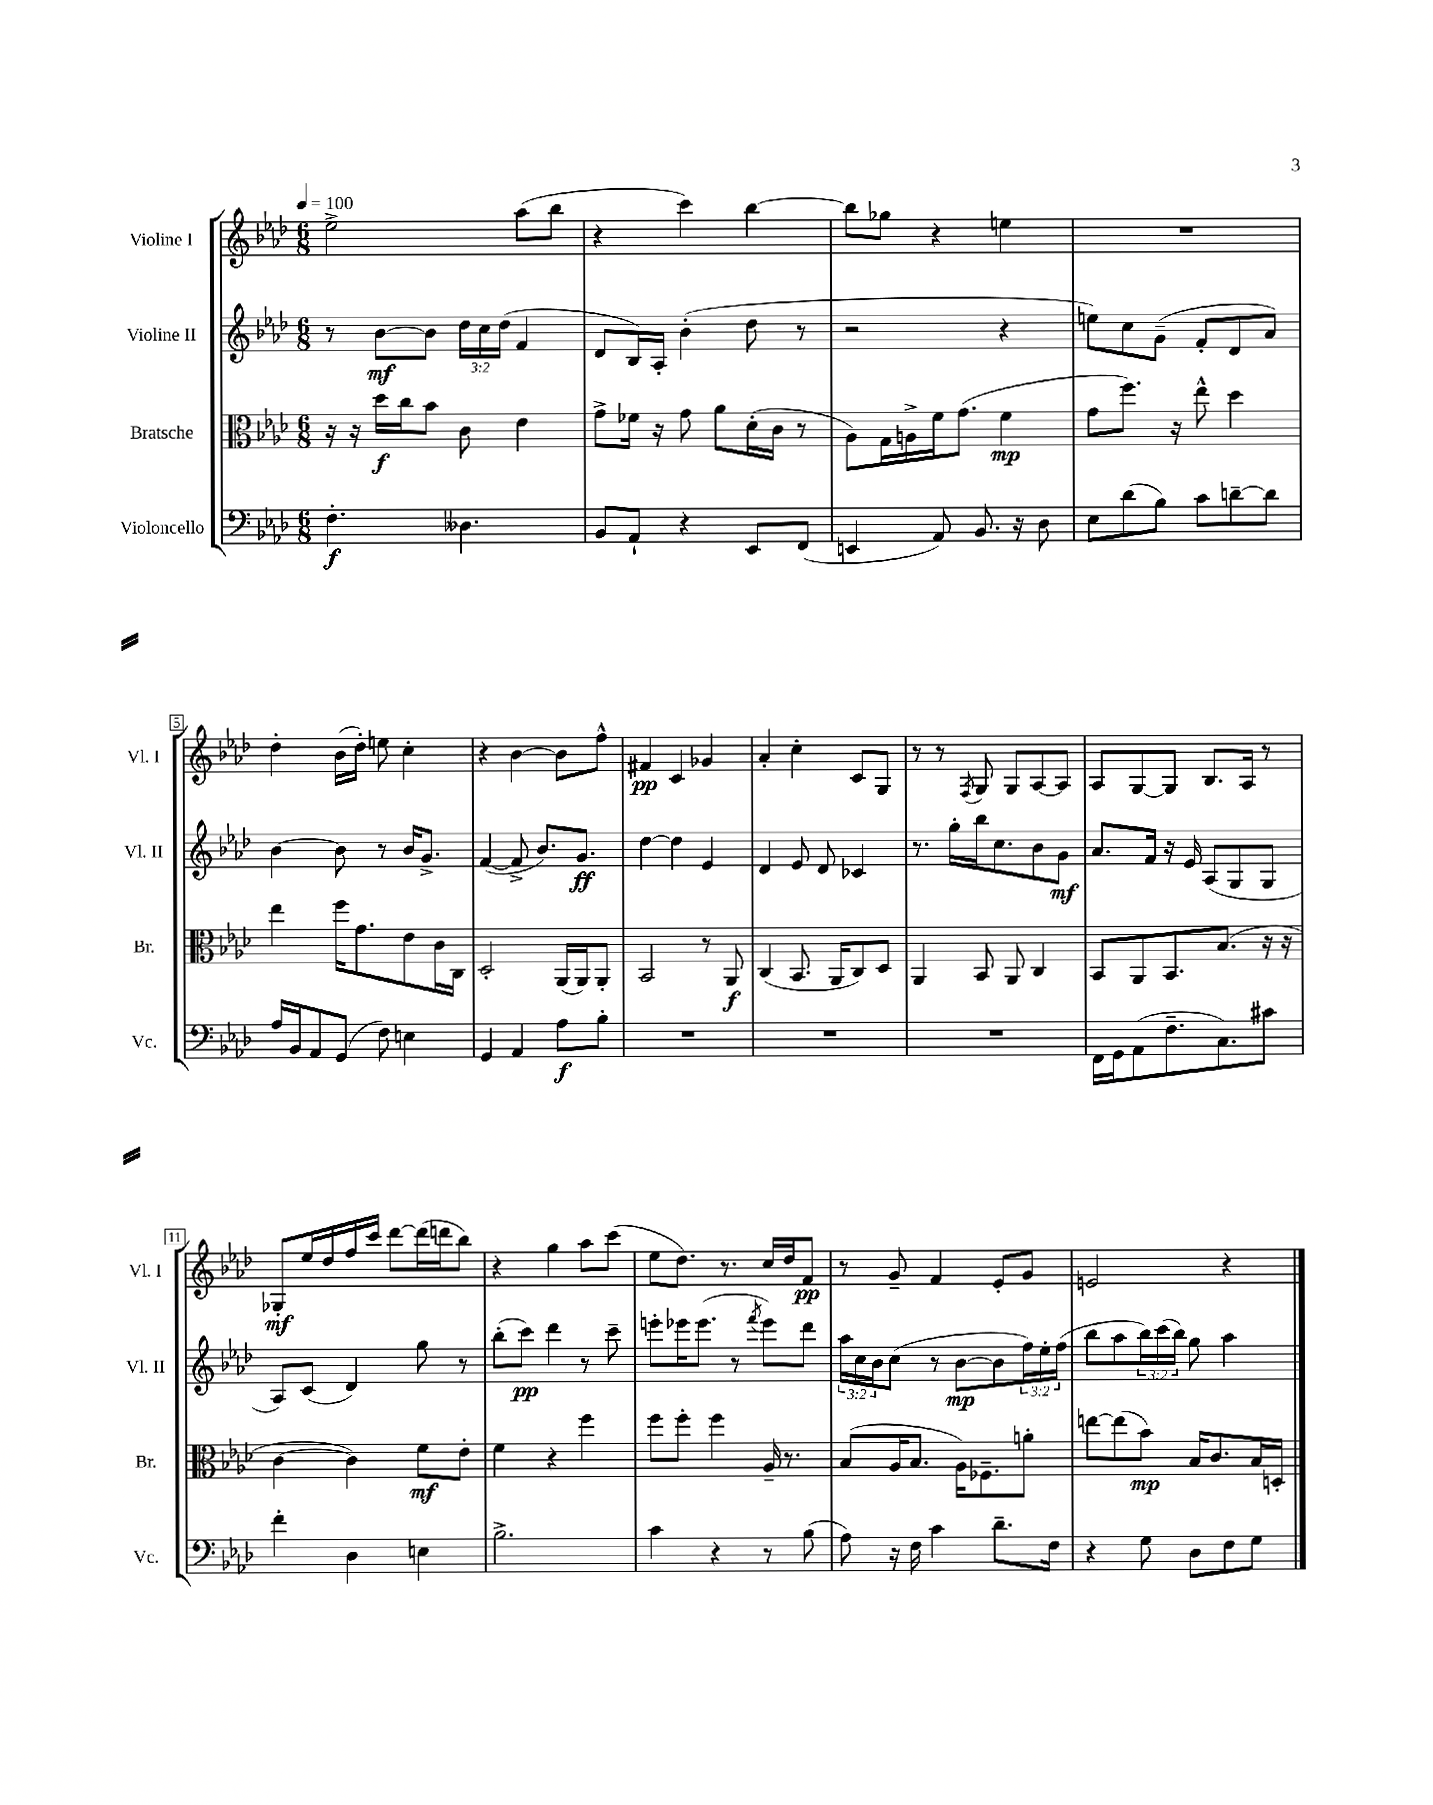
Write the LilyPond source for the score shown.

<<
\new StaffGroup <<
\new Staff = "s0" \with { instrumentName = "Violine I" shortInstrumentName = "Vl. I" } {
    \clef treble \key aes \major \numericTimeSignature \time 6/8 \tempo 4 = 100
    ees''2-> aes''8( bes''8 |
    r4 c'''4) bes''4~ |
    bes''8 ges''8 r4 e''4 |
    R2. |
    des''4-. bes'16( des''16-.) e''8 c''4-. |
    r4 bes'4~ bes'8 f''8-^ |
    fis'4\pp c'4 ges'4 |
    aes'4-. c''4-. c'8 g8 |
    r8 r8 \acciaccatura { f8 } g8 g8 aes8~ aes8 |
    aes8 g8~ g8 bes8. aes16 r8 |
    ges8-.\mf ees''16 des''16 f''16 c'''16 des'''8~ des'''16( d'''16 bes''8) |
    r4 g''4 aes''8 c'''8( |
    ees''8 des''8.) r8. c''16 des''16 f'8\pp |
    r8 g'8-- f'4 ees'8-. g'8 |
    e'2 r4 \bar "|." |
}
\new Staff = "s1" \with { instrumentName = "Violine II" shortInstrumentName = "Vl. II" } {
    \clef treble \key aes \major \numericTimeSignature \time 6/8 \override Staff.TupletNumber.text = #tuplet-number::calc-fraction-text
    r8 bes'8~\mf bes'8 \tuplet 3/2 { des''16 c''16 des''16( } f'4 |
    des'8 bes16) aes16-. bes'4-.( des''8 r8 |
    r2 r4 |
    e''8) c''8 g'8--( f'8-. des'8 aes'8) |
    bes'4~ bes'8 r8 bes'16 g'8.-> |
    f'4~( f'8-> bes'8.) g'8.\ff |
    des''4~ des''4 ees'4 |
    des'4 ees'8 des'8 ces'4 |
    r8. g''16-. bes''16 c''8. bes'8 g'8\mf |
    aes'8. f'16 r16 ees'16 aes8( g8 g8 |
    aes8) c'8( des'4) g''8 r8 |
    bes''8-.( c'''8\pp) des'''4 r8 c'''8-- |
    e'''8-. ees'''16 ees'''8.( r8 \acciaccatura { f'''8 } ees'''8) des'''8 |
    \tuplet 3/2 { aes''16 c''16 bes'16 } c''8( r8 bes'8~\mp bes'8 \tuplet 3/2 { f''16) ees''16-. f''16( } |
    bes''8 aes''8 \tuplet 3/2 { bes''16) c'''16( bes''16) } g''8 aes''4 \bar "|." |
}
\new Staff = "s2" \with { instrumentName = "Bratsche" shortInstrumentName = "Br." } {
    \clef alto \key aes \major \numericTimeSignature \time 6/8
    r16 r16 des''16\f c''16 bes'8 c'8 ees'4 |
    g'8-> fes'16 r16 g'8 aes'8 des'16-.( c'16 r8 |
    aes8) g16 a16-> f'16 g'8.( f'4\mp |
    g'8 f''8.) r16 ees''8-^ des''4 |
    ees''4 f''16 g'8. ees'8 c'16 c16 |
    des2-. aes,16( aes,16) aes,8-. |
    bes,2 r8 aes,8\f |
    c4( bes,8. aes,16 c8) des8 |
    aes,4 bes,8 aes,8 c4 |
    bes,8 aes,8 bes,8. bes8.( r16 r16 |
    c'4~ c'4) f'8\mf ees'8-. |
    f'4 r4 f''4 |
    f''8 f''8-. f''4 aes16-- r8. |
    bes8( aes16 bes8. aes16) fes8.-- a'8-. |
    e''8~ e''8( bes'8\mp) bes16 c'8. bes16 d16-. \bar "|." |
}
\new Staff = "s3" \with { instrumentName = "Violoncello" shortInstrumentName = "Vc." } {
    \clef bass \key aes \major \numericTimeSignature \time 6/8
    f4.-.\f deses4. |
    bes,8 aes,8-! r4 ees,8 f,8( |
    e,4 aes,8) bes,8. r16 des8 |
    ees8 des'8( bes8) c'8 d'8~-- d'8 |
    aes16 bes,16 aes,8 g,8( f8) e4 |
    g,4 aes,4 aes8\f bes8-. |
    R2. |
    R2. |
    R2. |
    f,16 g,16 aes,8( f8.-- c8.) cis'8 |
    f'4-. des4 e4 |
    bes2.-> |
    c'4 r4 r8 bes8( |
    aes8) r16 f16 c'4 des'8.-- f16 |
    r4 g8 des8 f8 g8 \bar "|." |
}
>>
>>
\layout { \context { \Score \override BarNumber.stencil = #(make-stencil-boxer 0.1 0.3 ly:text-interface::print) } }
